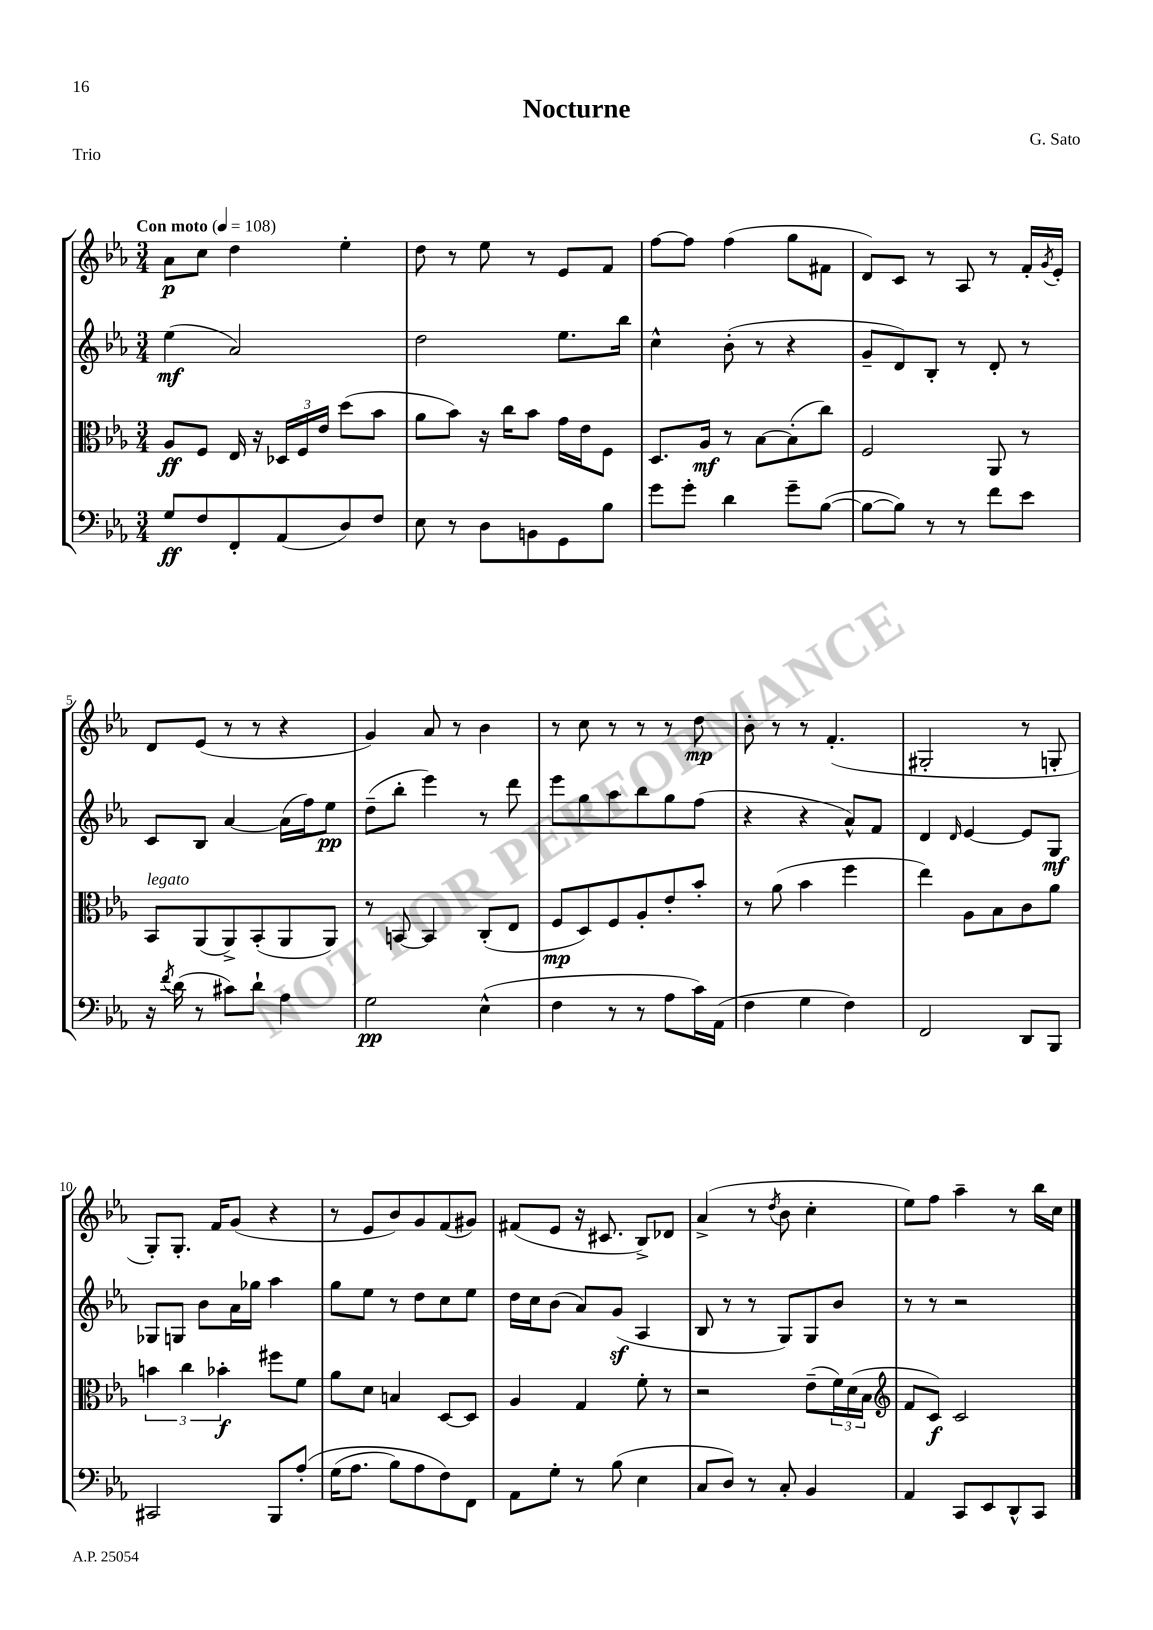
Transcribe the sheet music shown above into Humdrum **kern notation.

**kern	**kern	**kern	**kern
*staff4	*staff3	*staff2	*staff1
*clefF4	*clefC3	*clefG2	*clefG2
*k[b-e-a-]	*k[b-e-a-]	*k[b-e-a-]	*k[b-e-a-]
*M3/4	*M3/4	*M3/4	*M3/4
*MM108	*MM108	*MM108	*MM108
8G	8A-	(4ee-	8a-
8F	8F	.	8cc
8FF'	16E-	2a-)	4dd
.	16r	.	.
(8AA-	24D-	.	.
.	24F	.	.
.	24e-	.	.
8D)	(8dd	.	4ee-'
8F	8b-	.	.
=	=	=	=
8E-	8a-	2dd	8dd
8r	8b-)	.	8r
8D	16r	.	8ee-
.	16cc	.	.
8BB	8b-	.	8r
8GG	16g	8.ee-	8e-
.	16e-	.	.
8B-	8F	.	8f
.	.	16bb-	.
=	=	=	=
8g	8.D	4cc^^	[8ff
8g'	.	.	8ff]
.	16A-	.	.
4d	8r	(8b-'	(4ff
.	[8B-	8r	.
8g~	(8B-']	4r	8gg
([8B-	8cc)	.	8f#
=	=	=	=
8B-_	2F	8g~	8d)
8B-])	.	8d)	8c
8r	.	8B-'	8r
8r	.	8r	8A-
8f	8AA-	8d'	8r
8e-	8r	8r	16f'
.	.	.	8qg
.	.	.	16e-'
=	=	=	=
16r	8BB-	8c	8d
8qf	.	.	.
(16d	.	.	.
8r	(8AA-	8B-	(8e-
8c#)	8AA-^)	[4a-	8r
8d`	(8BB-'	.	8r
4A-	8AA-	(16a-]	4r
.	.	16ff)	.
.	8AA-)	8ee-	.
=	=	=	=
2G	8r	(8dd~	4g)
.	[8BB	8bb-'	.
.	4BB]	4eee-)	8a-
.	.	.	8r
(4E-^^	(8C'	8r	4b-
.	8E-	8ddd	.
=	=	=	=
4F	8F	8eee-	8r
.	8D)	8gg	8cc
8r	8F	8aa-	8r
8r	8A-'	8bb-	8r
8A-	8e-'	8gg	8r
16c)	8b-'	(8ff	8dd
(16AA-	.	.	.
=	=	=	=
4F	8r	4r	8b-'
.	(8a-	.	8r
4G	4b-	4r	8r
.	.	.	(4.f'
4F)	4ff	8a-^^)	.
.	.	8f	.
=	=	=	=
2FF	4ee-)	4d	2G#'
.	.	16qqd	.
.	8A-	[4e-	.
.	8B-	.	.
8DD	8c	8e-]	8r
8BBB-	8a-	8G	8G'
=	=	=	=
2CC#	6b	8G-	8G')
.	.	8G	8.G'
.	6cc	.	.
.	.	8b-	.
.	.	.	16f
.	6b-'	.	.
.	.	16a-	(8g
.	.	16gg-	.
8BBB-	8ff#	4aa-	4r
&(8A-'	8f	.	.
=	=	=	=
(16G	8a-	8gg	8r
8.A-	.	.	.
.	8d	8ee-	8e-
8B-)	4B	8r	8b-)
8A-	.	8dd	8g
8F&)	[8D	8cc	(8f
8FF	8D]	8ee-	8g#)
=	=	=	=
8AA-	4A-	16dd	(8f#
.	.	16cc	.
8G'	.	(8b-	8e-
8r	4G	8a-)	16r
.	.	.	8.c#
(8B-	.	(8g	.
4E-	8f'	4A-	8B-^)
.	8r	.	8d-
=	=	=	=
8C	2r	8B-	(4a-^
8D)	.	8r	.
8r	.	8r	8r
.	.	.	8qdd
8C'	.	8G)	8b-
4BB-	(8e-~	8G	4cc'
.	24f)	8b-	.
.	(24d	.	.
.	24B-	.	.
=	=	=	=
*	*clefG2	*	*
4AA-	8f	8r	8ee-)
.	8c)	8r	8ff
8CC	2c	2r	4aa-~
8EE-	.	.	.
8DD^^	.	.	8r
8CC	.	.	16bb-
.	.	.	16cc
==	==	==	==
*-	*-	*-	*-
